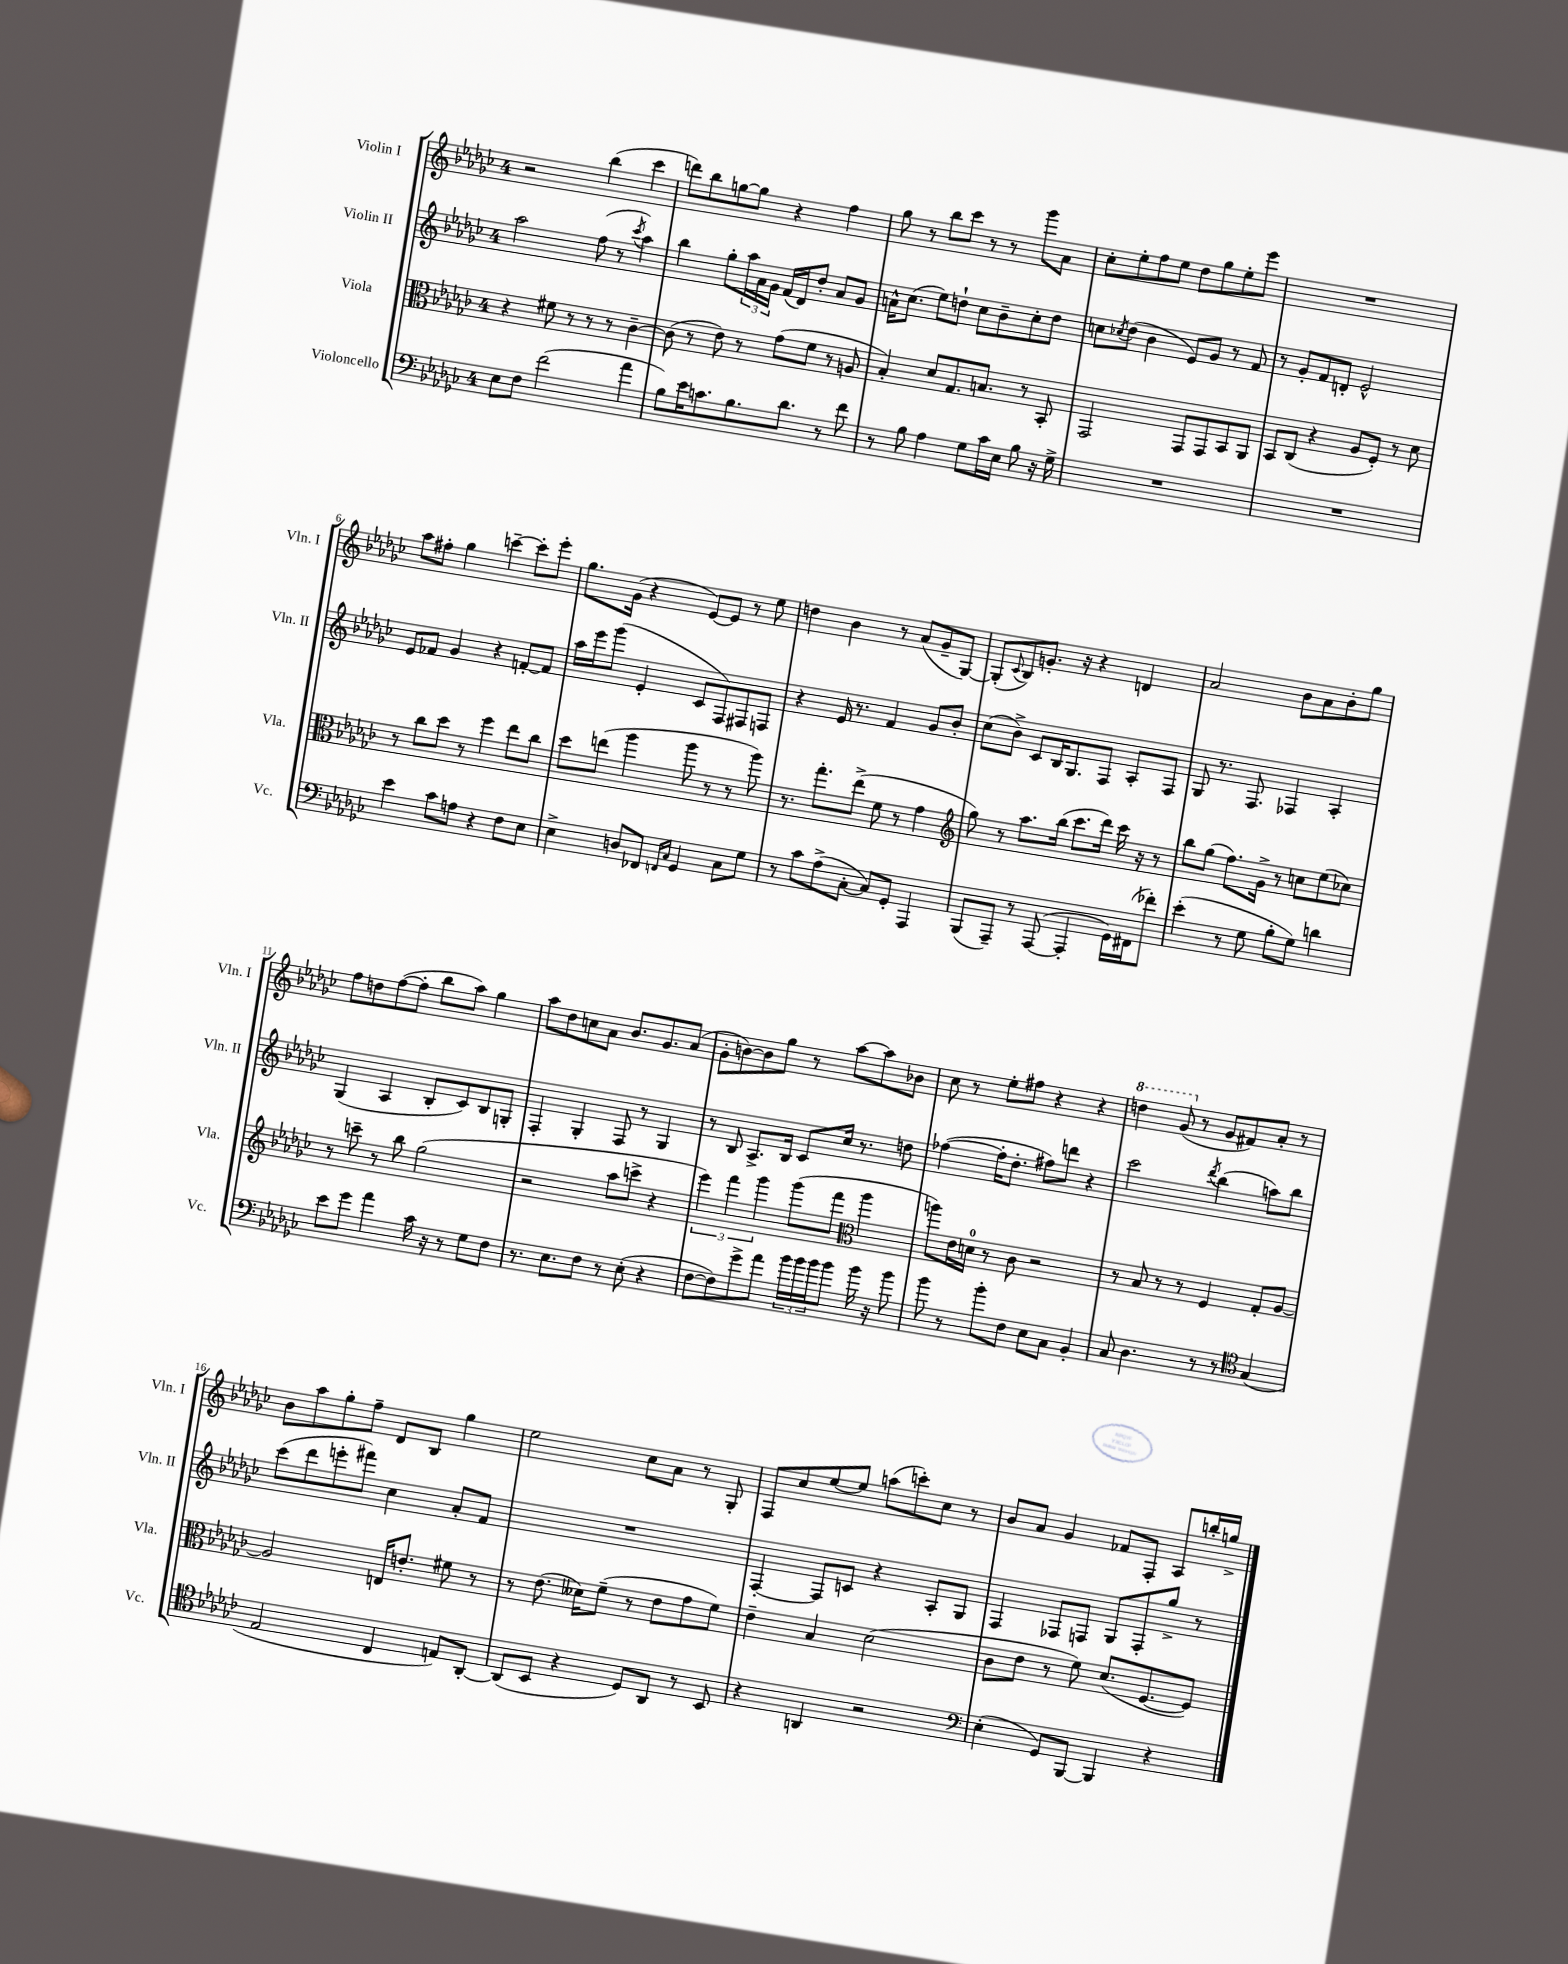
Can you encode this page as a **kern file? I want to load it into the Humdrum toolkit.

**kern	**kern	**kern	**kern
*staff4	*staff3	*staff2	*staff1
*clefF4	*clefC3	*clefG2	*clefG2
*k[b-e-a-d-g-c-]	*k[b-e-a-d-g-c-]	*k[b-e-a-d-g-c-]	*k[b-e-a-d-g-c-]
*M4/4	*M4/4	*M4/4	*M4/4
8E-\L	4r	2aa-\	2r
8F\J	.	.	.
(2f\	8f#\	.	.
.	8r	.	.
.	8r	(8ff\	(4bb-\
.	8r	8r	.
.	.	8qccc-/	.
4a-\	[4c-~\	4aa-\)	4ccc-\
=	=	=	=
8B-\L)	(8c-\]	4bb-\	8ddd\L)
16e-\K	8r	.	8bb-\
8.c\	.	.	.
.	8e-\)	8gg-'\L	[8gg\
8.B-\	8r	24aa-\L	8gg\]J
.	.	24a-\	.
.	.	24g-\JJ	.
.	(8g-\L	(16f/LL	4r
8.d-\J	.	16d-/J)	.
.	8f\J	8dd-'/J	.
8r	8r	8a-/L	4ff\
8f\	8A/	8g-/J	.
=	=	=	=
8r	4B-'/)	16a^^\LK	8gg-\
.	.	(8.cc-\J	.
8B-\	.	.	8r
4A-\	8d-/L	8ee-\L)	8bb-\L
.	8.G-/	8dd`\J	8ccc-\J
8G-\L	.	8cc-\L	8r
.	8.B/J	.	.
16c-\L	.	8b-~\	8r
16E-\JJ	.	.	.
8B-\	8r	8cc-'\	8ggg-\L
16r	8BB-'/	8dd\J	8a-\J
16G-^\	.	.	.
=	=	=	=
1r	2GG-/	8cc\L	8cc-'\L
.	.	8qcc-/	.
.	.	(8dd-\J	8ee-'\
.	.	4b-\	8ff\
.	.	.	8ee-\J
.	8GG-/L	8e-/L)	8dd-\L
.	8GG-/	8g-/J	8gg-\
.	8BB-/	8r	8ee-'\
.	8AA-/J	8f/	8eee-\J
=	=	=	=
1r	8BB-/L	8r	1r
.	(8C-/J	8g-'/L	.
.	4r	8f/	.
.	.	8d'/J	.
.	8A-/L	2e-^^/	.
.	8F'/J)	.	.
.	8r	.	.
.	8d-\	.	.
=	=	=	=
4e-\	8r	8e-/L	8aa-\L
.	8cc-\L	8f-/J	8ff#'\J
8c-\L	8dd-\J	4g-/	4gg-\
8A\J	8r	.	.
4r	4ff\	4r	[4ccc~\
8F\L	8ee-\L	[8f'/L	8ccc'\]L
8E-\J	8cc-\J	8f/]J	8eee-'\J
=	=	=	=
4E-^\	8dd-\L	16aa-\LL	8.gg-\L
.	.	16eee-\J	.
.	(8ee\J	(8ggg-\J	.
.	.	.	(16g-\Jk
8D/L	4aa-\	4e-'/	4r
8FF-/J	.	.	.
16qqFF/LL	.	.	.
16qqC-/JJ	.	.	.
4GG-/	8aa-\	8c-/L	[8e-/L)
.	8r	8F/)	8e-/]J
8C-\L	8r	8F#/	8r
8G-\J	8aa-\)	8F/J	8ee-\
=	=	=	=
8r	8.r	4r	4dd\
8c-\L	.	.	.
.	8.gg-'\L	.	.
(8A-^\	.	16e-/	4b-\
.	.	8.r	.
[8C-'\J	(8ee-^\J	.	.
8C-/]L)	8f\	4f/	8r
8GG-'/J	8r	.	(8a-/L
4AAA-/	4g-\	8g-/L	8g-~/
.	.	8b-'/J	[8G-/J)
=	=	=	=
*	*clefG2	*	*
(8BBB-/L	8gg-\)	(8cc-\L	(8G-'/]L
.	.	.	8qqc-/
8AAA-~/J)	8r	8b-^\J)	8B-/)
8r	8.aa-\L	8c-/L	8.g'/J
([8AAA-/	.	16B-/K	.
.	(16bb-\Jk	8.G-/	16r
4AAA-'/]	8.ccc-\L	.	4r
.	.	8F/J	.
.	16ddd-\Jk)	.	.
16GG-\LL)	16ccc-\	8A-'/L	4d/
(16FF#\J	16r	.	.
8f-'\J)	8r	8F/J	.
=	=	=	=
(4e-'\	8bb-\L	8G-/	2a-/
.	(8gg-\J	8.r	.
8r	8.ff\L)	.	.
.	.	8.F/	.
8G-\	.	.	.
.	16g-^\Jk	.	.
8B-'\L	8r	4F-/	8b-\L
8G-\J)	8cc\L	.	8a-\
4d\	(8ee-\	4A-'/	8b-'\
.	8cc-\J)	.	8gg-\J
=	=	=	=
8e-\L	8r	(4G-/	8ff\L
8g-\J	8ccc~\	.	8dd\
4a-\	8r	4A-/	([8ff\
.	8bb-\	.	8ff'\]J
16c-\	(2gg-\	8B-'/L	8bb-\L
16r	.	.	.
8r	.	8c-/)	8aa-\J)
8G-\L	.	8B-/	4gg-\
8F\J	.	8G'/J	.
=	=	=	=
8.r	2r	4F'/	8aa-\L
.	.	.	8dd-\
8.E-\L	.	.	.
.	.	4G-'/	8cc\
8F\J	.	.	8a-\J
8r	8aa-\L	8F/	8.b-/L
(8E-'\	8ccc^\J	8r	.
.	.	.	8.g-/
4r	4r	4G-/	.
.	.	.	(8a-/J
=	=	=	=
[8F\L	6eee-\)	8r	8g-'\L
8F\])	.	8B-/	[8b\)
.	6fff\	.	.
8g-^\	.	8.A-^/L	8b\]
.	6ggg-\	.	.
8a-\J	.	.	8gg-\J
.	.	16B-/Jk	.
24b-\LL	(8ggg-\L	8c-/L	8r
24b-\	.	.	.
24b-\J	.	.	.
8b-\J	8fff\J	16cc-/Jk	[8aa-\L
.	.	8.r	.
*	*clefC3	*	*
16b-\	4aa-\	.	8aa-\]
16r	.	.	.
8b-\	.	8dd\	8b-\J
=	=	=	=
8b-\	8aa\L)	([4ff-\	8cc-\
8r	16e-\L	.	8r
.	16d\JJ	.	.
8b-'\L	8r	16ff-'\]LK	8ee-'\L
.	.	8.dd-'\J	.
8F\J	8c-\	.	8ff#\J
8E-\L	2r	8ff#\L)	4r
8C-\J	.	8ddd\J	.
4BB-'/	.	4r	4r
=	=	=	=
8C-/	8r	2ccc-\	4ddd\
4.D-\	8B-/	.	.
.	8r	.	(8gg-/
.	8r	.	8r
.	.	8qddd-/	.
8r	4F/	(4bb-\	8g-/L
8r	.	.	8f#/)
*clefC4	*	*	*
(4G-/	8G-'/L	8aa\L)	8a-'/J
.	[8A-/J	8bb-\J	8r
=	=	=	=
2E-/	2A-/]	(8ccc-\L	8b-\L
.	.	8ddd-\	8aa-\
.	.	8eee'\	8gg-'\
.	.	8fff#\J)	8ff~\J
4C-/	16E/LK	4cc-\	8d-/L
.	8.e'/J	.	.
.	.	.	8B-/J
8E/L)	8f#\	8a-'/L	4gg-\
[8AA-'/J	8r	8f/J	.
=	=	=	=
(8AA-/]L	8r	1r	2ee-\
8BB-/J	(8.e-\	.	.
4r	.	.	.
.	16d--\LK)	.	.
.	(8f~\J	.	.
8D-/L)	8r	.	8cc-\L
8AA-/J	8e-\L	.	8a-\J
8r	8g-\	.	8r
8BB-/	8f\J)	.	8G-'/
=	=	=	=
4r	4e-~\	[4F'/	8F/L
.	.	.	8cc-/
4AA/	4B-/	8F/]L	[8ee-/
.	.	8c/J	8ee-/]J
2r	(2d-\	4r	(8aa\L
.	.	.	8ccc'\)
.	.	8A-'/L	8cc-\J
.	.	8G-/J	8r
=	=	=	=
*clefF4	*	*	*
(4E-'\	8c-\L	4F/	8b-/L
.	8e-\J	.	8a-/J
8GG-/L)	8r	8F-/L	4g-/
[8BBB-/J	8f\)	8F/J	.
4BBB-/]	(8.d-/L	8G-/L	8f-/L
.	.	8F'/	8F'/J
.	[8.F/	.	.
4r	.	8gg-^/J	8A-/L
.	8F/]J)	8r	16bb'/L
.	.	.	16gg^/JJ
==	==	==	==
*-	*-	*-	*-
